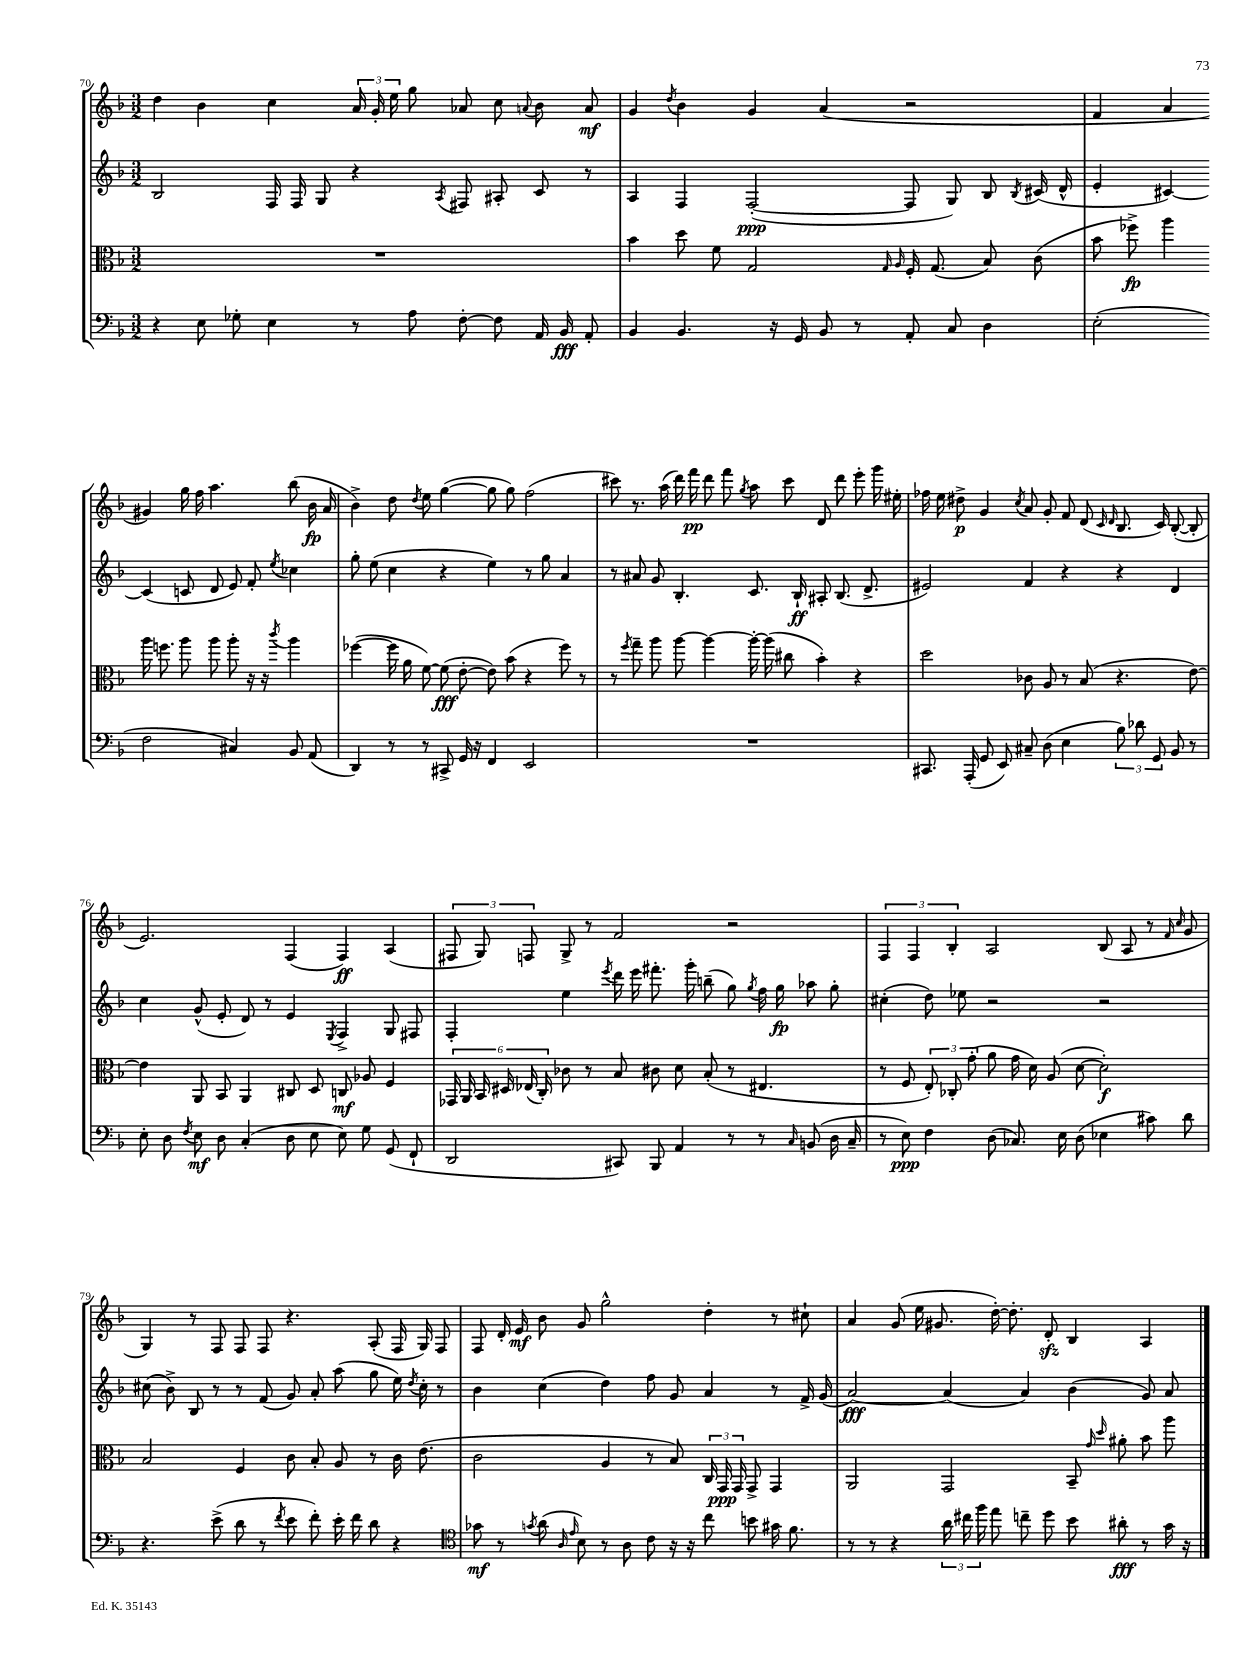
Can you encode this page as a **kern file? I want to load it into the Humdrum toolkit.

**kern	**kern	**kern	**kern
*staff4	*staff3	*staff2	*staff1
*clefF4	*clefC3	*clefG2	*clefG2
*k[b-]	*k[b-]	*k[b-]	*k[b-]
*M3/2	*M3/2	*M3/2	*M3/2
4r	1.r	2B-	4dd
8E	.	.	4b-
8G-'	.	.	.
4E	.	16F	4cc
.	.	16F	.
.	.	8G	.
8r	.	4r	24a
.	.	.	24g'
.	.	.	24ee
8A	.	.	8gg
.	.	8qA	.
[8F'	.	8F#	8a-
8F]	.	8A#'	8cc
.	.	.	8qqa
16AA	.	8c	8b-
16BB-	.	.	.
8AA'	.	8r	8a
=	=	=	=
4BB-	4b-	4A	4g
.	.	.	8qdd
4.BB-	8dd	4F	4b-
.	8f	.	.
.	2G	([2F'	4g
16r	.	.	.
16GG	.	.	.
8BB-	.	.	(4a
8r	.	.	.
.	16qqG	.	.
.	16qqA	.	.
8AA'	16F'	8F]	2r
.	(8.G	.	.
8C	.	8G)	.
4D	8B-)	8B-	.
.	.	8qB-	.
.	(8c	(16c#	.
.	.	16d^^	.
=	=	=	=
(2E'	8b-	4e'	4f
.	8ff-^)	.	.
.	4aa	[4c#)	4a
2F	16aa	(4c#]	4g#)
.	8.ff	.	.
.	8aa	8c	16gg
.	.	.	16ff
.	8aa	8d	4.aa
4C#)	8aa'	8e)	.
.	16r	8f'	.
.	16r	.	.
.	8qccc	8qee	.
8BB-	4aa	4cc-	(8bb-
(8AA	.	.	16b-
.	.	.	16a
=	=	=	=
4DD)	([4ff-	8gg'	4b-^)
.	.	(8ee	.
8r	16ff-]	4cc	8dd
.	16a	.	.
.	.	.	8qdd
8r	[8f)	.	8ee
8CC#^	(8f]	4r	([4gg
16GG	[8e'	.	.
16r	.	.	.
4FF	8e])	4ee)	8gg]
.	(8b-	.	8gg)
2EE	4r	8r	(2ff
.	.	8gg	.
.	8ff-)	4a	.
.	8r	.	.
=	=	=	=
1.r	8r	8r	8ccc#)
.	8qff	.	.
.	8gg~	8a#	8.r
.	8aa	8g	.
.	.	.	(16aa
.	[8aa	4.B-'	16ddd)
.	.	.	16fff
.	4aa_	.	8ddd
.	.	.	8fff
.	.	.	8qgg
.	16aa'_	8.c	8aa
.	(16aa]	.	.
.	8cc#	.	8ccc#
.	.	16B-`	.
.	4b-')	8A#'	8d
.	.	(8.B-	8ddd
.	4r	.	8eee'
.	.	8.d^	.
.	.	.	16ggg
.	.	.	16ee#'
=	=	=	=
8.CC#	2dd	2e#)	16ff-
.	.	.	16ee
.	.	.	8dd#^
(16AAA'	.	.	.
8GG	.	.	4g
8EE)	.	.	.
.	.	.	8qcc
8C#~	8c-	4f	8a
(8D	8A	.	8g'
4E	8r	4r	8f
.	(8B-	.	(8d
.	.	.	16qqc
.	.	.	16qqd
12B-)	4.r	4r	8.B-
12d-	.	.	.
12GG	.	.	.
.	.	.	16c)
8BB-	.	4d	([8B-'
8r	[8e)	.	8B-']
=	=	=	=
8E'	4e]	4cc	2.e)
8D	.	.	.
8qF	.	.	.
8E	8AA	(8g^^	.
8D	8BB-	8e'	.
(4C'	4AA	8d)	.
.	.	8r	.
8D	8C#	4e	(4F
8E	8D	.	.
.	.	8qE	.
8E)	8C	4F^	4F)
8G	8A-	.	.
(8GG	4F	8G	(4A
8FF`	.	8F#	.
=	=	=	=
2DD	24GG-	4F'	12F#
.	24AA	.	.
.	24BB-	.	12G)
.	24D#	.	.
.	(24E-	.	12F
.	24C')	.	.
.	8c-	4ee	8G^
.	8r	.	8r
.	.	8qeee	.
8CC#)	8B-	16ddd	2f
.	.	16eee	.
8BBB-	8c#	8.fff#'	.
4AA	8d	.	.
.	.	16ggg'	.
.	(8B-'	(8bb~	.
8r	8r	8gg)	2r
.	.	8qgg	.
8r	4.E#	16ff	.
.	.	16gg	.
16qqC	.	.	.
(8BB	.	8aa-	.
16D	.	8gg'	.
16C~	.	.	.
=	=	=	=
8r	8r	(4cc#'	6F
8E)	8F	.	.
.	.	.	6F
4F	12E')	8dd)	.
.	12C-'	.	6B-'
.	.	8ee-	.
.	(12g'	.	.
(8D	8a	2r	2A
8.C-)	16g	.	.
.	16d)	.	.
.	(8A	.	.
16E	.	.	.
(8D	[8d	.	.
4E-	2d'])	2r	(8B-
.	.	.	8A
8c#)	.	.	8r
.	.	.	16qqf
.	.	.	16qqcc
8d	.	.	8g
=	=	=	=
4.r	2B-	(8cc#	4G)
.	.	8b-^)	.
.	.	8B-	8r
(8e^	.	8r	8F
8d	4F	8r	8F
8r	.	(8f	8F
8qf	.	.	.
8e	8c	8g)	4.r
8f')	8B-'	8a'	.
16e'	8A	(8aa	.
16f	.	.	.
8d	8r	8gg	(8A'
4r	16c	16ee)	16F
.	.	8qdd	.
.	(8.e	16cc#'	16G)
.	.	8r	8F
=	=	=	=
*clefC4	*	*	*
8g-	2c	4b-	8F
8r	.	.	16d'
.	.	.	16e
8qg	.	.	.
(8a	.	(4cc	8b-
16qqA	.	.	.
16qqe	.	.	.
8B-)	.	.	8g
8r	4A	4dd)	2gg^^
8A	.	.	.
8c	8r	8ff	.
16r	8B-)	8g	.
16r	.	.	.
8cc	24C	4a	4dd'
.	24GG	.	.
.	24GG	.	.
8b	8GG^	.	.
16g#	4GG	8r	8r
8.f	.	.	.
.	.	16f^	8cc#`
.	.	(16g	.
=	=	=	=
8r	2AA	[2a)	4a
8r	.	.	.
4r	.	.	(8g
.	.	.	16ee
.	.	.	8.g#
24a	2GG	(4a]	.
24cc#	.	.	.
24ff	.	.	.
8ee	.	.	[16dd')
.	.	.	8.dd']
8cc~	.	4a)	.
8dd	.	.	8d'
8b-	8BB-~	(4b-	4B-
.	16qqg	.	.
.	16qqdd	.	.
8a#'	8a#'	.	.
8r	8b-	8g)	4A
16g	8aa	8a	.
16r	.	.	.
==	==	==	==
*-	*-	*-	*-
